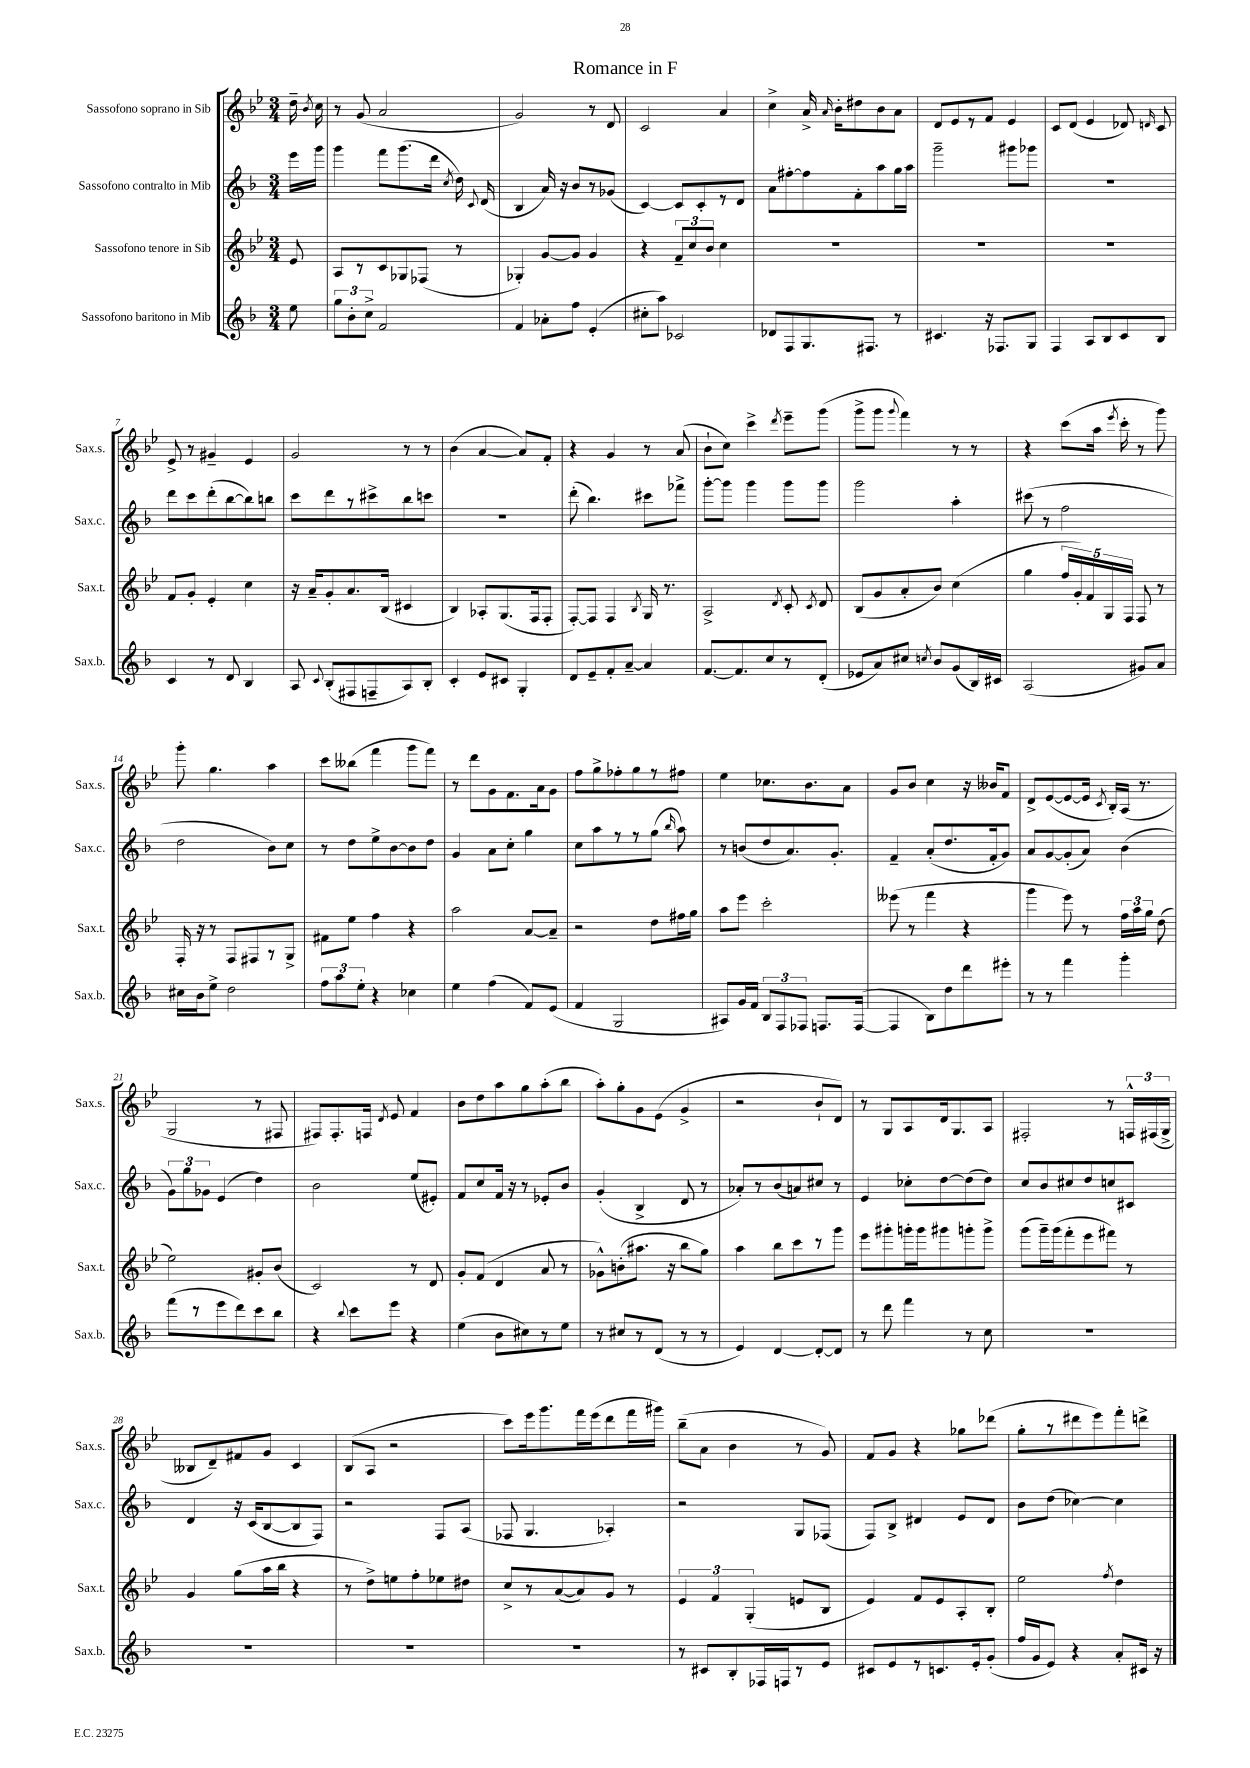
\header { title = "Romance in F" }
<<
\new StaffGroup <<
\new Staff = "s0" \with { instrumentName = "Sassofono soprano in Sib" shortInstrumentName = "Sax.s." } {
    \clef treble \key bes \major \numericTimeSignature \time 3/4 \partial 8
    \autoBeamOff d''16-- \acciaccatura { bes'8 } c''16 |
    r8 g'8( a'2 |
    g'2) r8 d'8 |
    c'2 a'4 |
    c''4-> a'16-> \grace { a'16 } bes'16[-. dis''8 bes'8 a'8] |
    d'8[ ees'8 r8 f'8] ees'4 |
    c'8[ d'8]( ees'4 des'8) \grace { d'16 } c'8 |
    ees'8-> r8 gis'4-- ees'4 |
    g'2 r8 r8 |
    bes'4( a'4~ a'8[) f'8]-. |
    r4 g'4 r8 a'8( |
    bes'8[-! c''8]) c'''4-> \acciaccatura { d'''8 } ees'''8[-- g'''8]( |
    g'''8[-> g'''8] \appoggiatura { g'''8 } f'''4) r8 r8 |
    r4 c'''8[( a''16] \acciaccatura { ees'''8 } c'''16-. r8 g'''8) |
    g'''8-. g''4. a''4 |
    c'''8[ beses''8]( f'''4 g'''8[ f'''8]) |
    r8 d'''8[ g'8 f'8. a'16 g'8] |
    f''8[ g''8-> fes''8-. g''8 r8 fis''8] |
    ees''4 ces''8.[ bes'8. a'8] |
    g'8[ bes'8] c''4 r16 beses'16[ f'8] |
    d'8[-> ees'8~( ees'8~ ees'16] \acciaccatura { c'8 } bes16[-.) a16]( r8. |
    g2 r8 fis8 |
    fis8[) fis8.-. f16] \acciaccatura { d'8 } ees'8 f'4 |
    bes'8[ d''8 a''8 g''8 a''8-.( bes''8] |
    a''8[-.) g''8-. g'8 ees'8]( g'4-> |
    r2 bes'8[-! d'8]) |
    r8 g8[ a8 d'16 g8. a8] |
    fis2-. r8 \tuplet 3/2 { f16[-^ fis16( g16]-> } |
    beses8[ d'8--) fis'8 g'8] c'4 |
    bes8[( a8] r2 |
    c'''8[) ees'''16 g'''8. f'''16 ees'''16( d'''8 f'''16 gis'''16]) |
    bes''8[--( a'8] bes'4 r8 g'8) |
    f'8[ g'8] r4 ges''8[ des'''8]( |
    g''8[-. r8 dis'''8 ees'''8) f'''8-. d'''8]-> \bar "|." |
}
\new Staff = "s1" \with { instrumentName = "Sassofono contralto in Mib" shortInstrumentName = "Sax.c." } {
    \clef treble \key f \major \numericTimeSignature \time 3/4 \partial 8
    \autoBeamOff e'''16[ g'''16] |
    g'''4 f'''8[ g'''8.( d'''16] \acciaccatura { c''8 } d''16) \appoggiatura { c'8 } d'16( |
    bes4 a'16) r16 bes'8[ r8 ges'8]( |
    c'4~) c'8[ c'8-. r8 d'8] |
    a'8[ fis''8~-. fis''8 f'8-. a''8 g''16 a''16] |
    g'''2-- gis'''8[ ges'''8] |
    R2. |
    d'''8[ c'''8 d'''8-.( bes''8~ bes''8) b''8] |
    c'''8[ d'''8 r8 cis'''8-> bes''8 c'''8] |
    R2. |
    d'''8-.( bes''4.) cis'''8[ fes'''8]-> |
    g'''8[~-. g'''8] g'''4 g'''8[ g'''8] |
    g'''2 a''4-. |
    cis'''8( r8 f''2 |
    d''2 bes'8[) c''8] |
    r8 d''8[ e''8-> bes'8~ bes'8 d''8] |
    g'4 a'8[ c''8]-. g''4 |
    c''8[ a''8 r8 r8 g''8]( \grace { bes''16 } a''8) |
    r8 b'8[( d''8 a'8.) g'8.]-. |
    f'4-- a'8[-.( d''8. f'16-. g'8]) |
    a'8[ g'8~ g'8-.( a'8]) bes'4( |
    \tuplet 3/2 { g'8[) g''8 ges'8] } e'4( d''4) |
    bes'2 e''8[( eis'8]-.) |
    f'8[ c''8 f'16] r16 r8 ees'8[-. bes'8] |
    g'4-.( bes4-> d'8 r8 |
    aes'8[-.) r8 bes'8( a'8) cis''8] r8 |
    e'4 ces''8[-. d''8~ d''8( d''8]) |
    c''8[ bes'8 cis''8 d''8 c''8 cis'8] |
    d'4 r16 c'16[( bes8~ bes8 f8]) |
    r2 f8[ a8]( |
    fes8 g4. aes4-.) |
    r2 g8[ fes8]( |
    f8[) bes8]-> dis'4 e'8[ dis'8] |
    bes'8[ d''8]( ces''4~) ces''4 \bar "|." |
}
\new Staff = "s2" \with { instrumentName = "Sassofono tenore in Sib" shortInstrumentName = "Sax.t." } {
    \clef treble \key bes \major \numericTimeSignature \time 3/4 \partial 8
    \autoBeamOff ees'8 |
    a8[ r8 c'8 ges8 fes8]( r8 |
    ges4-.) g'8[~ g'8] g'4 |
    r4 \tuplet 3/2 { f'8[-- c''8 bes'8] } c''4 |
    R2. |
    R2. |
    R2. |
    f'8[ g'8]-. ees'4-. c''4 |
    r16 a'16[-- g'8-. a'8. bes16]( cis'4 |
    bes4) aes8[-. g8.( f16 f8]-. |
    f8[~-.) f8] f4 \acciaccatura { bes8 } g16 r8. |
    a2-> \acciaccatura { d'8 } c'8-. \acciaccatura { c'8 } d'8 |
    bes8[( g'8 a'8-. bes'8]) c''4( |
    g''4 \tuplet 5/4 { f''16[ g'16-.) f'16 g16 f16] } f8 r8 |
    f16-. r16 r8 f8[ fis8 r8 g8]-> |
    fis'8[ ees''8] f''4 r4 |
    a''2 a'8[~ a'8]-- |
    r2 d''8[ fis''16 g''16] |
    a''8[ ees'''8] c'''2-. |
    eeses'''8( r8 f'''4 r4 |
    g'''4 ees'''8) r8 \tuplet 3/2 { f''16[ a''16 g''16] } d''8( |
    ees''2) gis'8[-. bes'8]( |
    c'2) r8 d'8 |
    g'8[-. f'8]( d'4 a'8 r8 |
    ges'8[-^) b'8-.( ais''8.] r16 bes''8[ g''8]) |
    a''4 bes''8[ c'''8 r8 g'''8] |
    ees'''8[ gis'''8-. g'''16-. g'''16 gis'''8 g'''8-. g'''8]-> |
    g'''8[( g'''16--) g'''16( f'''8-. ees'''8 fis'''8]) r8 |
    g'4 g''8[( a''16 bes''16] r4 |
    r8 d''8[->) e''8 f''8-. ees''8 dis''8] |
    c''8[-> r8 a'8~( a'8) g'8] r8 |
    \tuplet 3/2 { ees'4 f'4 g4-.( } e'8[ bes8] |
    ees'4) f'8[ ees'8 a8-. bes8]-. |
    ees''2 \acciaccatura { f''8 } d''4 \bar "|." |
}
\new Staff = "s3" \with { instrumentName = "Sassofono baritono in Mib" shortInstrumentName = "Sax.b." } {
    \clef treble \key f \major \numericTimeSignature \time 3/4 \partial 8
    \autoBeamOff e''8 |
    \tuplet 3/2 { g''8[ bes'8-. c''8]-> } f'2 |
    f'4 aes'8[-. f''8] e'4-.( |
    cis''8[-. a''8]) ces'2 |
    des'8[ f8 g8. fis8.] r8 |
    cis'4. r16 fes8.[ g8] |
    f4 a8[ bes8 c'8 bes8] |
    c'4 r8 d'8 bes4 |
    a8 \appoggiatura { c'8 } bes8[-.( fis8 f8-- a8) bes8]-. |
    c'4-. e'8[ cis'8] g4-. |
    d'8[ e'8-- f'8-. a'8]~-- a'4 |
    f'8.[~ f'8. c''8 r8 d'8]-.( |
    ees'8[ a'8) cis''8] \acciaccatura { c''8 } bes'8[ g'8( bes16) cis'16] |
    a2( gis'8[) a'8] |
    cis''16[ bes'16 e''8]-> d''2 |
    \tuplet 3/2 { f''8[ a''8 e''8]-. } r4 ces''4 |
    e''4 f''4( f'8[) e'8]( |
    f'4 g2 |
    ais8[) g'16 f'16] \tuplet 3/2 { bes8[ f8 fes8] } f8.[ f16]~( |
    f4 bes8[) d''8 d'''8 eis'''8]-. |
    r8 r8 f'''4 g'''4-. |
    f'''8[( r8 e'''8 d'''8) c'''8 bes''8] |
    r4 \appoggiatura { bes''8 } c'''8[ e'''8] r4 |
    e''4( bes'8[ cis''8) r8 e''8] |
    r8 cis''8[ r8 d'8]( r8 r8 |
    e'4) d'4~ d'8[~-. d'8] |
    r8 d'''8 f'''4 r8 c''8 |
    R2. |
    R2. |
    R2. |
    R2. |
    r8 cis'8[ bes8-. fes16 f16 r8 e'8] |
    cis'8[ e'8 r8 c'8. e'16-. g'8]-.( |
    f''16[ g'16 e'8]) r4 a'8[-. cis'16] r16 \bar "|." |
}
>>
>>
